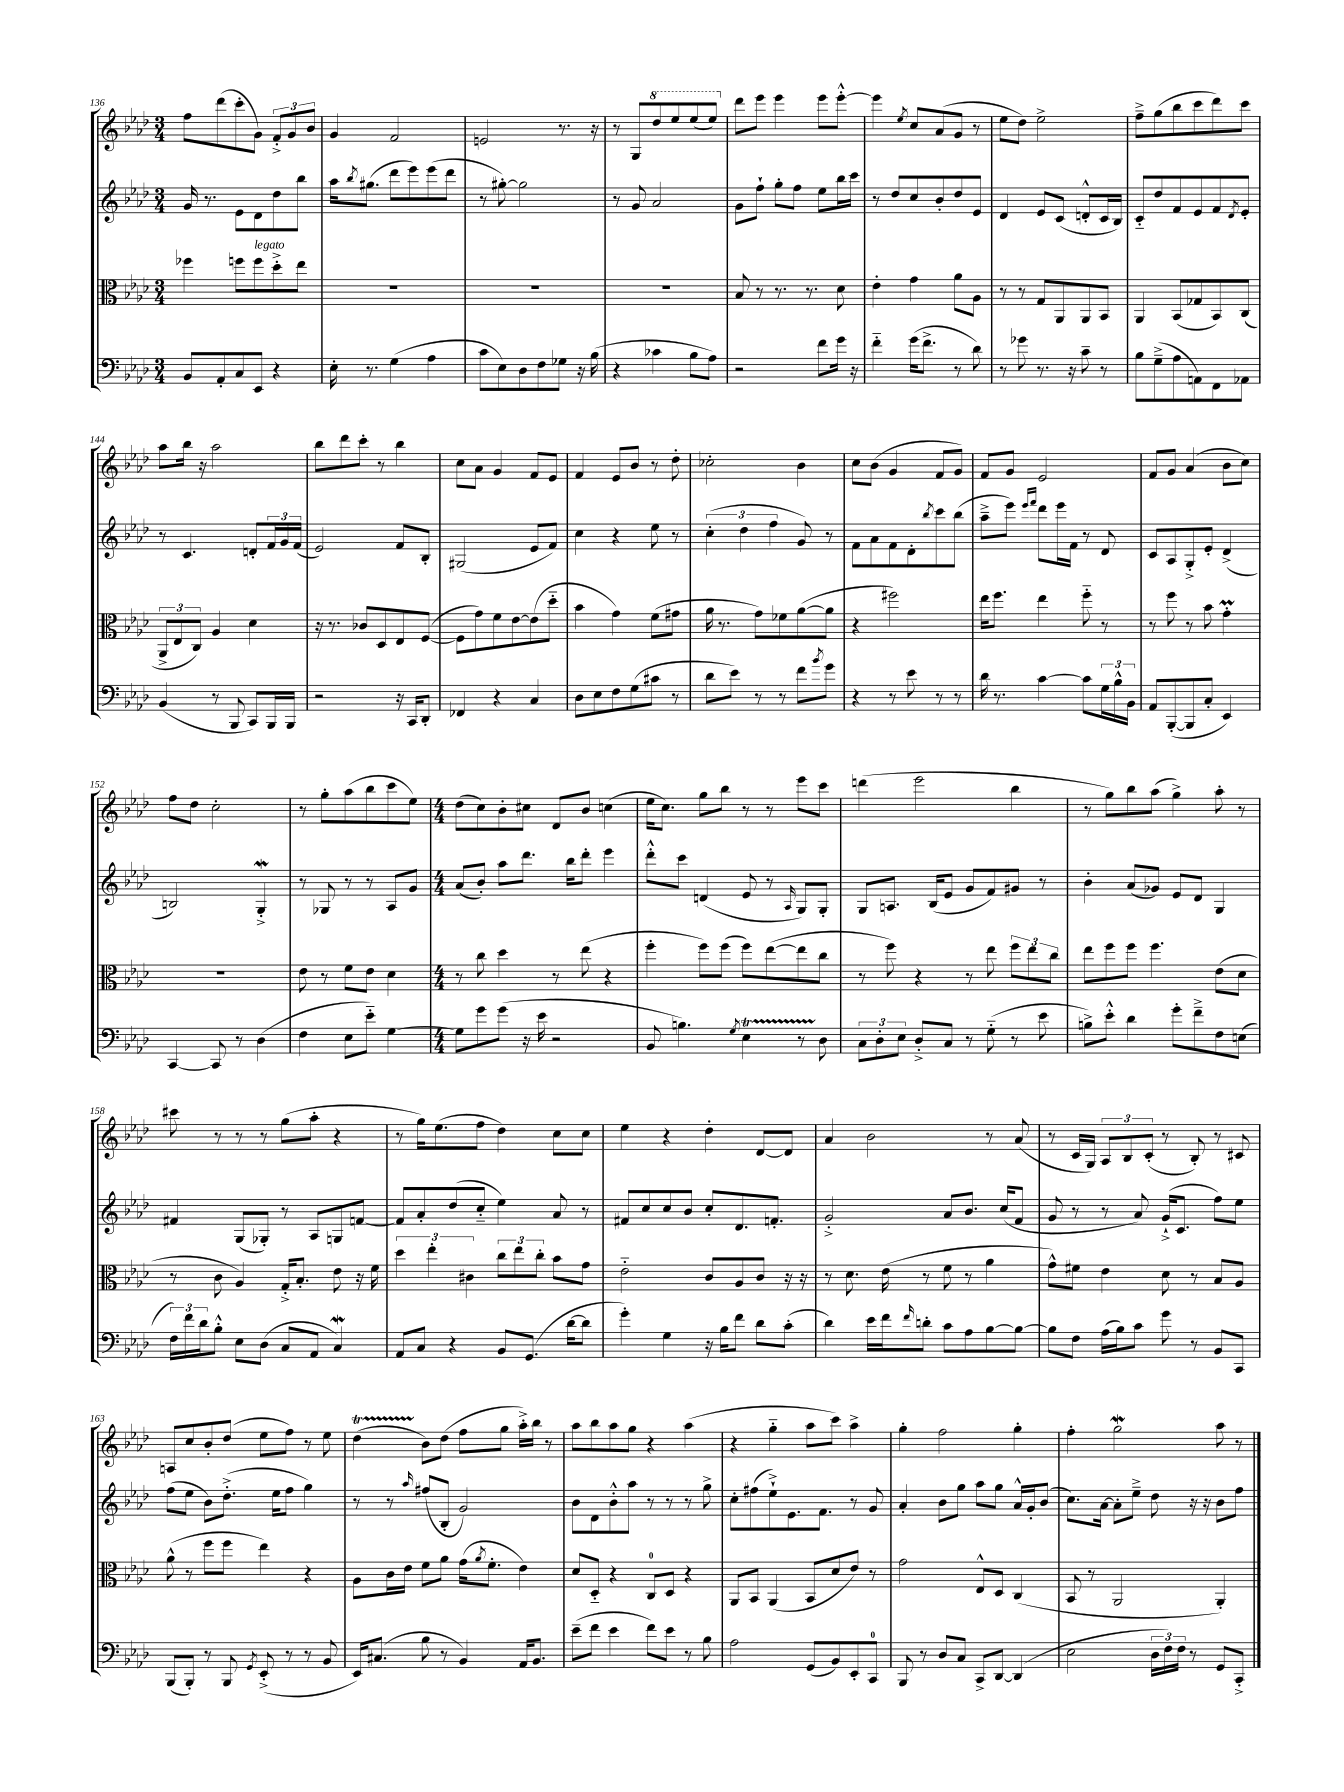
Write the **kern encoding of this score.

**kern	**kern	**kern	**kern
*part4	*part3	*part2	*part1
*staff4	*staff3	*staff2	*staff1
*clefF4	*clefC3	*clefG2	*clefG2
*k[b-e-a-d-]	*k[b-e-a-d-]	*k[b-e-a-d-]	*k[b-e-a-d-]
*M3/4	*M3/4	*M3/4	*M3/4
=136	=136	=136	=136
8BB-/L	4ff-X\	16g/	8ff\L
.	.	8.r	.
8AA-'/	.	.	(8ddd-\
8C/	8ffn\L	8e-\L	8ccc'\
!	!LO:TX:a:i:t=legato	!	!
8EE-/J	8ff\	8d-\	8g\J)
4r	8dd-'^\	8dd-\	12f'^/L
.	.	.	12g/
.	8ee-\J	8bb-\J	.
.	.	.	12b-/J
=137	=137	=137	=137
16E-'\	2.r	16aa-\KL	4g/
.	.	8qbb-/	.
8.r	.	(8.gg#X\J	.
(4G\	.	8ddd-\L	2f/
.	.	8eee-\)	.
4A-\	.	(8eee-\	.
.	.	8ddd-\J	.
=138	=138	=138	=138
8c\L	2.r	8r	2en/
8E-\)	.	[8gg#X'\)	.
8D-\	.	2gg#\]	.
8F\	.	.	.
8G-X\J	.	.	8.r
16r	.	.	.
(16B-\	.	.	16r
=139	=139	=139	=139
4r	2.r	8r	8r
.	.	8g/	8G/L
*	*	*	*8va
4c-X\	.	2a-/	8ddd-/
.	.	.	8eee-/
8B-\L	.	.	(8eee-/
8A-\J)	.	.	8eee-/J)
=140	=140	=140	=140
*	*	*	*X8va
2r	8B-/	8g\L	8ddd-\L
.	8r	8ff`\J	8eee-\J
.	8.r	8gg'\L	4eee-\
.	.	8ff\J	.
.	8.r	.	.
8f\L	.	8ee-\L	8eee-\L
16g\Jk	8d-\	16bb-\L	[8eee-'^^\J
16r	.	16ccc\JJ	.
=141	=141	=141	=141
4f\	4e-'\	8r	4eee-\]
.	.	8dd-/L	.
.	.	.	8qee-/
(16g\KL	4g\	8cc/	8cc/L
8.f^\J	.	.	.
.	.	8b-'/	(8a-/
8r	8a-\L	8dd-/	8g/J
8d-\)	8A-\J	8e-/J	8r
=142	=142	=142	=142
8r	8r	4d-/	8ee-\L
8g-X\	8r	.	8dd-\J)
8.r	8G/L	8e-/L	2ee-^\
.	8AA-/	(8c/J	.
16r	.	.	.
8c~\	8AA-/	8dn'^^/L	.
8r	8BB-/J	16c/L	.
.	.	16B-/JJ)	.
=143	=143	=143	=143
8B-\L	4AA-/	8c/L	8ff~^\L
(8G~^\	.	8dd-/	(8gg\
8A-\	(8BB-/L	8f/	8bb-\
8AAn\)	8G-X/	8e-/	8ccc\
8FF\	8BB-/)	8f/	8ddd-\)
.	.	8qd-/	.
8AA-X\J	(8C/J	8e-'/J	8ccc\J
!!LO:LB:g=z
=144	=144	=144	=144
(4BB-/	12AA-^/L	8r	8aa-\L
.	12E-/	.	.
.	.	4.c/	16bb-\Jk
.	12C/J)	.	.
.	.	.	16r
8r	4A-/	.	2aa-\
8BBB-/	.	.	.
8CC/L)	4d-\	8dn'/L	.
16BBB-/L	.	24f/L	.
.	.	24g/	.
16BBB-/JJ	.	.	.
.	.	(24f/JJ	.
=145	=145	=145	=145
2r	16r	2e-/)	8bb-\L
.	8.r	.	.
.	.	.	8ddd-\
.	8c-X/L	.	8ccc'\J
.	8D-/	.	8r
16r	8E-/	8f/L	4bb-\
16CC/KL	.	.	.
8DD-'/J	([8F/J	8B-'/J	.
=146	=146	=146	=146
4FF-X/	8F\L]	(2G#X/	8cc\L
.	8g\)	.	8a-\J
4r	8f\	.	4g/
.	[8e-\	.	.
4C/	(8e-\]	8e-/L	8f/L
.	8dd-\J	8f/J)	8e-/J
=147	=147	=147	=147
8D-\L	4b-\	4cc\	4f/
8E-\	.	.	.
8F\	4g\)	4r	8e-/L
(8G\	.	.	8b-/J
8c#X\J	(8f\L	8ee-\	8r
8r	8g#X\J	8r	8dd-'\
=148	=148	=148	=148
8d-\L	16a-\	(6cc'\	2cc-X'\
.	8.r	.	.
8e-\J)	.	.	.
.	.	6dd-\	.
8r	8g\L)	.	.
.	.	6ff\	.
8r	8f-X\	.	.
8f\L	([8a-\	8g/)	4b-\
8qb-/	.	.	.
8g\J	8a-\J]	8r	.
=149	=149	=149	=149
4r	4r	8f\L	8cc\L
.	.	8a-\	(8b-\J
8r	2ff#X\)	8f\	4g/
8e-\	.	8d-'\	.
.	.	8qbb-/	.
8r	.	8ccc\	8f/L
8r	.	(8bb-\J	8g/J)
=150	=150	=150	=150
16d-\	16ee-\KL	8aa-~^\L	8f/L
8.r	8.ff\J	.	.
.	.	8eee-\J)	8g/J
.	.	16qqeee-/LL	.
.	.	16qqfff/JJ	.
[4c\	4ee-\	8ddd-\L	2e-/
.	.	16eee-\L	.
.	.	16f\JJ	.
8c\L]	8ff\	8r	.
24G\L	8r	8d-/	.
24B-^^\	.	.	.
24BB-\JJ	.	.	.
=151	=151	=151	=151
8AA-/L	8r	8c/L	8f/L
([8BBB-'/	8ff\	8A-/	8g/J
8BBB-/]	8r	8G'^/	(4a-/
8C'/J	8b-\	8e-'/J	.
4EE-/)	4gm'\	(4d-^/	8b-\L
.	.	.	8cc\J)
!!LO:LB:g=z
=152	=152	=152	=152
[4CC/	2.r	2Bn/)	8ff\L
.	.	.	8dd-\J
8CC/]	.	.	2cc'\
8r	.	.	.
(4D-\	.	4GW'^/	.
=153	=153	=153	=153
4F\	8e-\	8r	8r
.	8r	8G-X/	8gg'\L
8E-\L	8f\L	8r	(8aa-\
8e-\J)	8e-\J	8r	8bb-\
[4G\	4d-\	8A-/L	8ccc\
.	.	8g/J	8ee-\J)
=154	=154	=154	=154
*M4/4	*M4/4	*M4/4	*M4/4
8G\L]	8r	(8a-/L	(8dd-\L
8g\	8cc\	8b-'/J)	8cc\)
(8g\J	4dd-\	8aa-\L	8b-'\
16r	.	8.ddd-\J	8cc#X\J
16e-\	.	.	.
2r	8r	.	8d-/L
.	.	16bb-\KL	.
.	(8ee-\	8ddd-'\J	8b-/J
.	4r	4eee-\	(4ccn\
=155	=155	=155	=155
8BB-/	4ff'\	8ddd-'^^\L	16ee-\KL
.	.	.	8.cc\J)
4.Bn\)	.	8ccc\J	.
.	8ff\L)	(4dn/	8gg\L
.	(8ff\J	.	8bb-\J
8qG/	.	.	.
4E-T\	8ff\L)	8e-/	8r
.	([8ee-\	8r	8r
.	.	16qqA-/	.
8r	8ee-\]	8G/L)	8eee-\L
8D-\	8cc\J	8G'/J	8ccc\J
=156	=156	=156	=156
12C\L	8r	8G/L	(4dddn\
12D-'\	.	.	.
.	8ff\)	8.An/J	.
12E-\J	.	.	.
8D-'^/L	4r	.	2eee-\
.	.	(16B-/KL	.
8C/J	.	8e-/J	.
8r	8r	8g/L	.
(8G\	8ee-\	8f/)	.
8r	12ff\L	8g#X/J	4bb-\
.	12ee-\	.	.
8e-\	.	8r	.
.	12cc\J	.	.
=157	=157	=157	=157
8Bn^\L)	8ee-\L	4b-'\	8r
8e-'^^\J	8ff\	.	8gg\L)
4d-\	8ff\J	(8a-/L	8bb-\
.	4.ff\	8g-X/J)	(8aa-\J
8g'\L	.	8e-/L	4gg^\)
8f~^\	.	8d-/J	.
8F\	(8e-\L	4G/	8aa-'\
(8En\J	8d-\J	.	8r
!!LO:LB:g=z
=158	=158	=158	=158
24F\LL)	8r	4f#X/	8ccc#X\
24f\	.	.	.
24d-\J	.	.	.
8B-'^^\J	8c\	.	8r
8E-\L	4A-/)	(8G/L	8r
(8D-\J	.	8G-X'/J)	8r
8C/L	16G'^/KL	8r	(8gg\L
.	8.B-'/J	.	.
8AA-/J	.	8A-/L	8aa-'\J
4CW/)	8e-\	8Gn/	4r
.	16r	[8fn/J	.
.	16f\	.	.
=159	=159	=159	=159
8AA-/L	6dd-\	8f/L]	8r
8C/J	.	8a-'/	16gg\KL)
.	6ee-'\	.	.
.	.	.	(8.ee-\
4r	.	(8dd-/	.
.	6c#X\	.	.
.	.	8cc/J	8ff\J
8BB-/L	12cc\L	4ee-\)	4dd-\)
.	12ee-\	.	.
(8.GG/J	.	.	.
.	12cc'\J	.	.
.	8b-\L	8a-/	8cc\L
[16d-\KL	.	.	.
8d-\J]	8g\J	8r	8cc\J
=160	=160	=160	=160
4g'\)	2e-\	8f#X/L	4ee-\
.	.	8cc/	.
4G\	.	8cc/	4r
.	.	8b-/J	.
16r	8c/L	8cc'/L	4dd-'\
16B-\KL	.	.	.
8f\J	8A-/	8.d-/	.
8d-\L	8c/J	.	[8d-/L
.	.	8.fn'/J	.
(8c'\J	16r	.	8d-/J]
.	16r	.	.
=161	=161	=161	=161
4d-\)	8r	2g'^/	4a-/
.	8.d-\	.	.
16e-\LL	.	.	2b-\
16f\J	(16e-\	.	.
16qqf/	.	.	.
8dn'\J	8r	.	.
8c\L	8f\	8a-/L	.
8A-\	8r	8.b-/J	.
[8B-\	4a-\	.	8r
.	.	(16cc/KL	.
8B-\J_	.	8f/J	(8a-/
=162	=162	=162	=162
8B-\L]	8g^^\L)	8g/	8r
8F\J	8f#X\J	8r	16c/LL
.	.	.	16G/JJ)
(16A-\LL	4e-\	8r	12A-/L
16B-\J)	.	.	.
.	.	.	12B-/
8c\J	.	8a-/)	.
.	.	.	(12c'/J
8g\	8d-\	(16g`^/KL	8r
.	.	8.c/J	.
8r	8r	.	8B-'/)
8BB-/L	8B-/L	8ff\L)	8r
8CC/J	8A-/J	8ee-\J	8c#X/
!!LO:LB:g=z
=163	=163	=163	=163
(8BBB-/L	(8a-^^\	(8ff\L	8An/L
8BBB-'/J)	8r	8ee-\J	8cc/
8r	8ff\L	8b-\L)	8b-'/
8BBB-/	8ff\J	(8.dd-'^\J	(8dd-/J
8qGG/	.	.	.
(8EE-'^/	4ee-\)	.	8ee-\L
.	.	16ee-\KL	.
8r	.	8ff\J	8ff\J)
8r	4r	4gg\)	8r
8BB-/	.	.	8ee-\
=164	=164	=164	=164
16EE-/KL)	8A-\L	8r	(4dd-T\
(8.C#X/J	.	.	.
.	16c\L	8r	.
.	16e-\JJ	.	.
.	.	16qqaa-/	.
8B-\	8f\L	(8ff#X/L	8b-\L)
8r	8a-\J	8B-'/J	(8dd-\J
4BB-/)	(16g\KL	2g/)	8ff\L
.	8qa-/	.	.
.	8.f'\J	.	.
.	.	.	8gg\J
16AA-/KL	4e-\)	.	16aa-'^\LL)
8.BB-/J	.	.	16bb-\JJ
.	.	.	8r
=165	=165	=165	=165
(8e-~\L	8d-/L	8b-\L	8aa-\L
8f\J	8D-/J	8d-\	8bb-\
4e-\	4r	8b-'^^\	8aa-\
.	.	8aa-\J	8gg\J
8f\L)	8C/L	8r	4r
8e-\J	8D-/J	8r	.
8r	4r	8r	(4aa-\
8B-\	.	8gg^\	.
=166	=166	=166	=166
2A-\	8AA-/L	8cc'\L	4r
.	8BB-/J	(8ff#X\	.
.	(4AA-/	8ee-`^\)	4gg\
.	.	8.e-\	.
(8GG/L	8BB-/L	.	8aa-\L
.	.	8.f\J	.
8BB-/)	8d-/	.	8ccc\J)
8EE-'/	8e-/J)	8r	4aa-^\
8CC/J	8r	8g/	.
=167	=167	=167	=167
8BBB-/	2g\	4a-'/	4gg'\
8r	.	.	.
8D-/L	.	8b-\L	2ff\
8C/J	.	8gg\J	.
8CC^/L	8E-^^/L	8aa-\L	.
[8DD-/J	8D-/J	8gg\J	.
(4DD-/]	(4C/	16a-^^/LL	4gg'\
.	.	16g'/J	.
.	.	(8b-/J	.
=168	=168	=168	=168
2E-\	8BB-/	8.cc\L)	4ff'\
.	8r	.	.
.	.	[16a-\Jk	.
.	2AA-/	8a-'\L]	2ggW\
.	.	8ee-~^\J	.
24D-\LL	.	8dd-\	.
24F\)	.	.	.
24F\JJ	.	.	.
8r	.	16r	.
.	.	16r	.
8GG/L	4AA-'/)	8b-\L	8aa-\
8CC'^/J	.	8ff\J	8r
==	==	==	==
*-	*-	*-	*-
